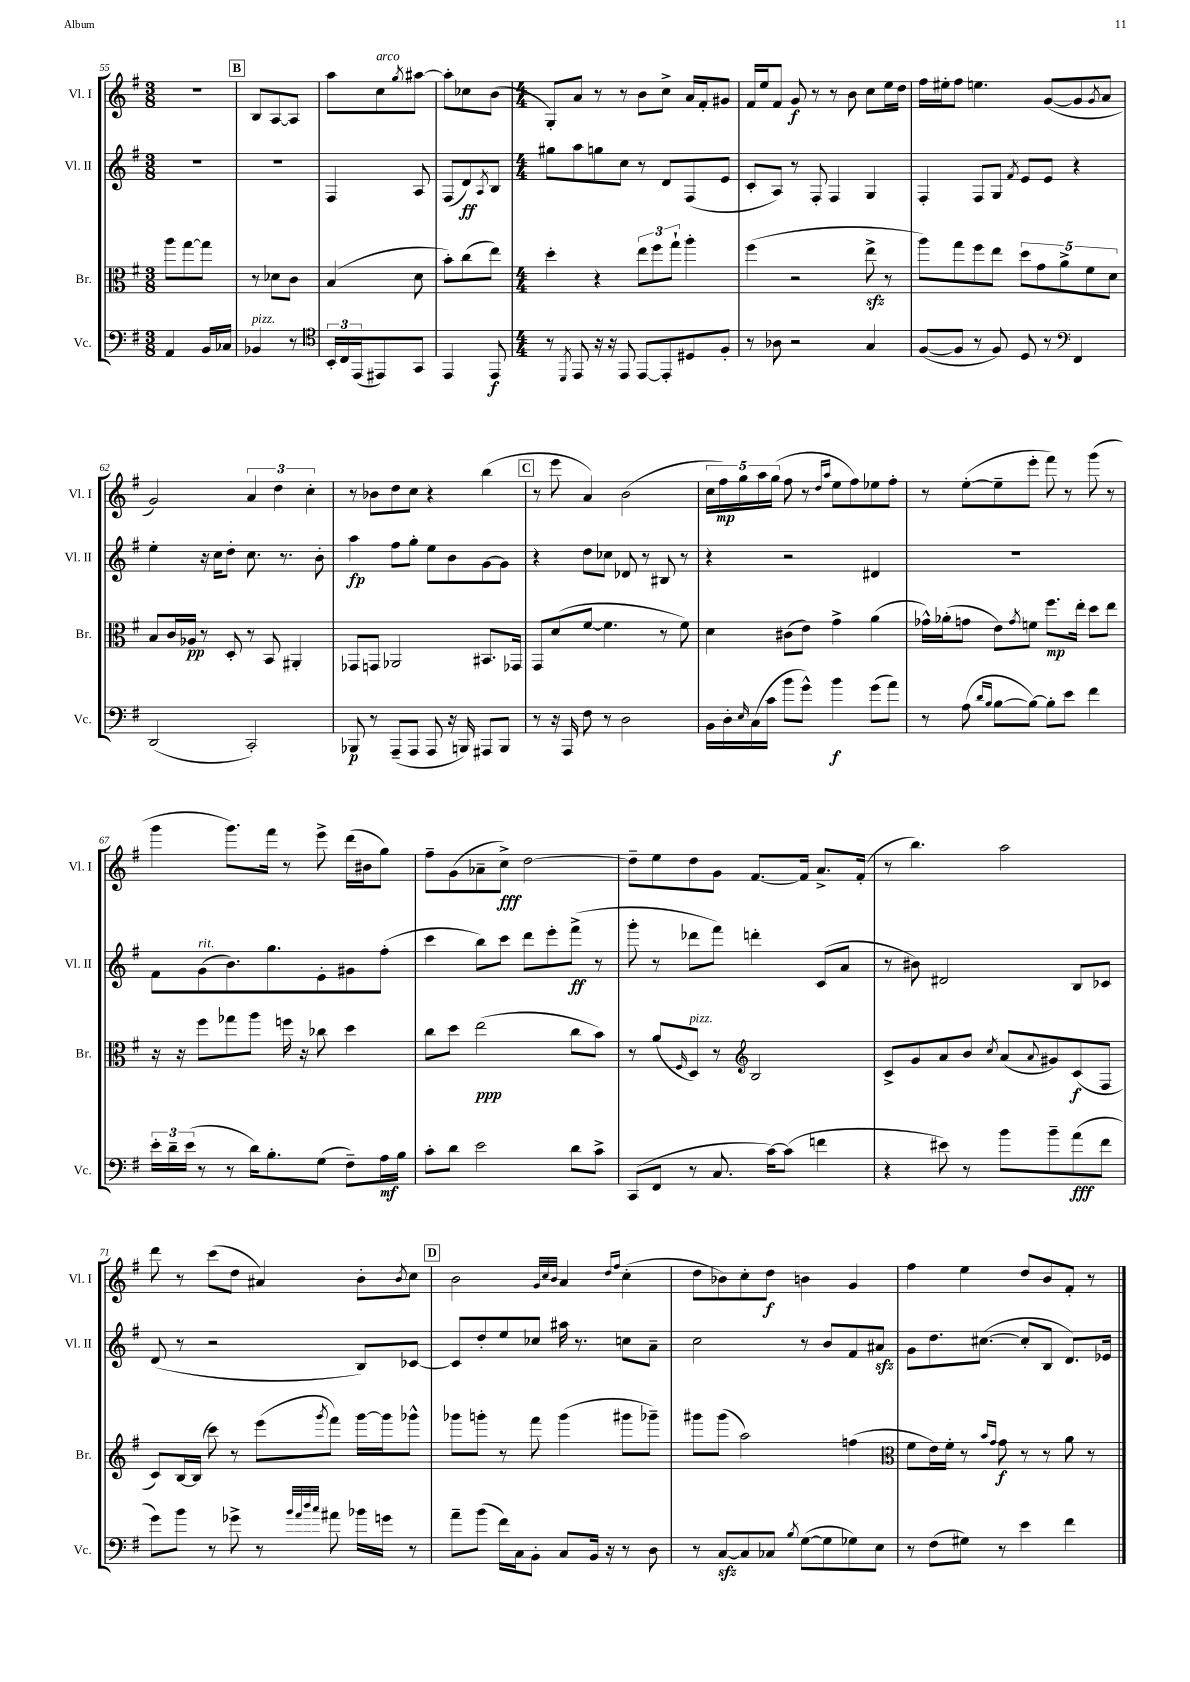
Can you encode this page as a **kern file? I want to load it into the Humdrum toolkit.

**kern	**kern	**kern	**kern
*staff4	*staff3	*staff2	*staff1
*clefF4	*clefC3	*clefG2	*clefG2
*k[f#]	*k[f#]	*k[f#]	*k[f#]
*M3/8	*M3/8	*M3/8	*M3/8
4AA	8aa	4.r	4.r
.	[8gg	.	.
16BB	8gg]	.	.
16C-	.	.	.
=	=	=	=
4BB-	8r	4.r	8B
.	8d-	.	[8A
8r	8c	.	8A]
=	=	=	=
*clefC4	*	*	*
24BB'	(4B	4F#	8aa
24C	.	.	.
(24EE	.	.	.
8EE#)	.	.	8cc
.	.	.	8qgg
8GG	8d	8A	[8aa#
=	=	=	=
4EE	8b')	(8F#	8aa#']
.	(8cc	8d)	8cc-
.	.	8qA	.
8EE	8ee)	8B	(8b
=	=	=	=
*M4/4	*M4/4	*M4/4	*M4/4
8r	4dd'	8gg#	8G')
8qDD	.	.	.
8EE	.	8aa	8a
16r	4r	8gg	8r
16r	.	.	.
8EE	.	8cc	8r
[8EE	12ee	8r	8b
.	12ff#	.	.
8EE']	.	8d	8cc^
.	12gg`	.	.
8D#	4aa'	(8F#	16a
.	.	.	16f#'
8F#'	.	8e	8g#
=	=	=	=
8r	(4ff#	8c'	16f#
.	.	.	16ee
8A-	.	8A)	8f#
2r	2r	8r	8g
.	.	8F#'	8r
.	.	4F#	8r
.	.	.	8b
4G	8ee^	4G	8cc
.	8r	.	16ee
.	.	.	16dd
=	=	=	=
([8F#	8aa)	4F#'	16ff#
.	.	.	16ee#'
8F#]	8gg	.	8ff#
8r	8ff#	8F#	4.ee
8F#)	8ee	8G	.
.	.	8qf#	.
8D	10dd	8e	.
.	10g	.	.
8r	.	8e	([8g
.	10a^	.	.
*clefF4	*	*	*
4FF#	.	4r	8g]
.	10f#	.	.
.	.	.	8qg
.	.	.	8a
.	10d	.	.
=	=	=	=
(2DD	8B	4ee'	2g)
.	16c	.	.
.	16A-	.	.
.	8r	16r	.
.	.	16cc	.
.	8D'	8dd'	.
2CC')	8r	8.cc	6a
.	8BB	.	.
.	.	.	6dd
.	.	8.r	.
.	4AA#'	.	.
.	.	.	6cc'
.	.	8b'	.
=	=	=	=
8BBB-	8GG-	4aa	8r
8r	8GG	.	8b-
(8AAA~	2AA-	8ff#	8dd
8AAA	.	8gg'	8cc
8AAA	.	8ee	4r
16r	.	8b	.
16BBB)	.	.	.
8AAA#	8.BB#	[8g	(4bb
8BBB	.	8g]	.
.	16GG-	.	.
=	=	=	=
8r	8GG	4r	8r
16r	(8d	.	8eee
16AAA	.	.	.
8F#	[8f#	8dd	4a)
8r	4.f#]	8cc-	.
2D	.	8d-	(2b
.	.	8r	.
.	8r	8B#	.
.	8f#)	8r	.
=	=	=	=
16BB	4d	4r	20cc
.	.	.	20ff#)
16D'	.	.	.
.	.	.	20gg
16qqE	.	.	.
(16C	.	.	.
.	.	.	20aa
16c	.	.	.
.	.	.	(20gg
8b	(8c#	2r	8ff#
8g^^)	8e)	.	8r
.	.	.	16qqdd
.	.	.	16qqaa
4b	4g^	.	8ee
.	.	.	8ff#)
(8g	(4a	4d#	8ee-
8a)	.	.	8ff#'
=	=	=	=
8r	16g-^^)	1r	8r
.	(16a-'	.	.
(8A	8g	.	([8ee'
16qqd	.	.	.
16qqB	.	.	.
[8B	8e)	.	8ee~]
.	8qg	.	.
8B_)	8f	.	8eee'
8B']	8.ff#	.	8fff#)
8e	.	.	8r
.	16ee'	.	.
4f#	8dd	.	(8ggg
.	8ee	.	8r
=	=	=	=
24e'	16r	8f#	4ggg
24d~	.	.	.
.	16r	.	.
(24e	.	.	.
8r	8ff#	(8g	.
8r	8gg-	8.b)	8.ggg)
16d)	8aa	.	.
8.B'	.	8.gg	16fff#
.	16ff	.	8r
.	16r	.	.
(8G	8cc-	8e'	8eee^
8F#~)	4dd	8g#	(16ddd
.	.	.	16b#
16A	.	(8ff#'	8gg)
16B	.	.	.
=	=	=	=
8c'	8cc	4ccc	8ff#~
8d	8dd	.	(8g
2e	(2ee	8bb)	8a-~
.	.	8ccc	8cc^)
.	.	8ddd	[2dd
.	.	8eee'	.
8d	8cc	(8fff#^	.
8c^	8b)	8r	.
=	=	=	=
(8CC	8r	8ggg'	8dd~]
8FF#	(8a	8r	8ee
.	16qqF#	.	.
8r	8D)	8ddd-	8dd
8.C	8r	8fff#)	8g
*	*clefG2	*	*
.	2B	4ddd'	[8.f#
[16c)	.	.	.
(8c]	.	.	.
.	.	.	16f#]
4f	.	(8c	8.a^
.	.	8a	.
.	.	.	(16f#'
=	=	=	=
4r	8c^	8r	8r
.	8g	8b#)	4.bb)
8e#)	8a	2d#	.
8r	8b	.	.
.	8qcc	.	.
8b	(8a	.	2aa
.	8qqa	.	.
8b~	8g#)	.	.
(8a	(8c	8B	.
8f#	8F#	8c-	.
=	=	=	=
8g)	8c)	(8d	8ddd
8b	[16B	8r	8r
.	(16B]	.	.
8r	8ccc)	2r	(8ccc
8g-^	8r	.	8dd
8r	(8eee	.	4a#)
32qqb	.	.	.
32qqa	.	.	.
32qqdd	.	.	.
32qqcc	8qggg	.	.
8a#	8fff#)	.	.
16b-	[16ggg	8B)	8b'
16g	16ggg]	.	.
.	.	.	8qb
8r	8ggg-^^	[8c-	8cc
=	=	=	=
8a~	8ggg-	8c-]	2b
(8b	8ggg'	8dd'	.
16f#)	8r	8ee	.
16C	.	.	.
8BB'	8fff#	8cc-	.
.	.	.	32qqg
.	.	.	32qqcc
.	.	.	32qqb
8C	(4ggg	16aa#	4a
.	.	8.r	.
16BB	.	.	.
16r	.	.	.
.	.	.	16qqdd
.	.	.	16qqff#
8r	8ggg#	8cc	(4cc'
8D	8ggg-~)	8a~	.
=	=	=	=
8r	8ggg#	2cc	8dd
[8C	(8ggg#	.	8b-)
8C]	2aa)	.	8cc'
8C-	.	.	8dd
8qB	.	.	.
([8G	.	8r	4b
8G]	.	8b	.
8G-)	(4ff	8f#	4g
8E	.	8a#	.
=	=	=	=
*	*clefC3	*	*
8r	8f#	8g	4ff#
(8F#	16e)	8.dd	.
.	16f#'	.	.
8G#)	8r	.	4ee
.	.	([8.cc#	.
.	16qqb	.	.
.	16qqg	.	.
8r	8g	.	.
4e	8r	8cc#']	8dd
.	8r	8B	8b
4f#	8a	8.d)	8f#'
.	8r	.	8r
.	.	16e-	.
==	==	==	==
*-	*-	*-	*-
